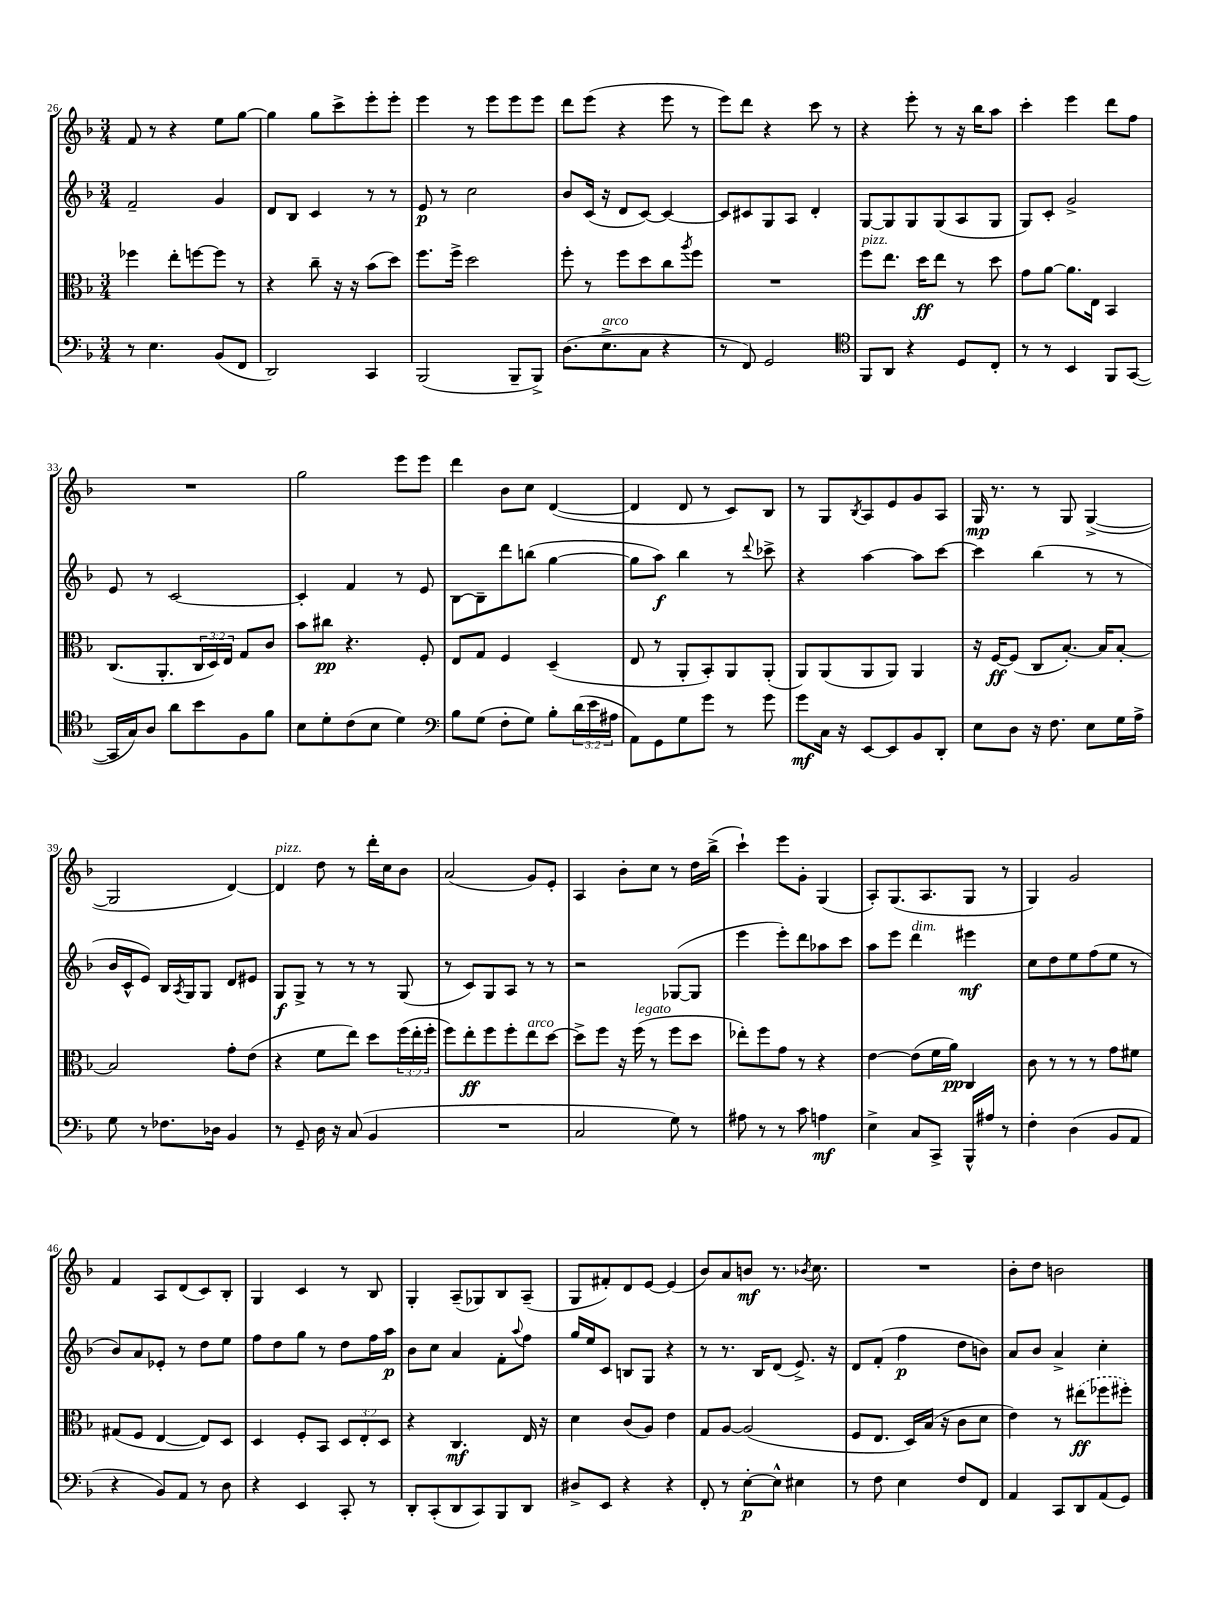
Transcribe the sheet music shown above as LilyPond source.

<<
\new StaffGroup <<
\new Staff = "s0" {
    \clef treble \key f \major \numericTimeSignature \time 3/4
    f'8 r8 r4 e''8 g''8~ |
    g''4 g''8 c'''8-> e'''8-. e'''8-. |
    e'''4 r8 e'''8 e'''8 e'''8 |
    d'''8 e'''8( r4 e'''8 r8 |
    e'''8) d'''8 r4 c'''8 r8 |
    r4 e'''8-. r8 r16 bes''16 a''8 |
    c'''4-. e'''4 d'''8 f''8 |
    R2. |
    g''2 e'''8 e'''8 |
    d'''4 bes'8 c''8 d'4~( |
    d'4 d'8 r8 c'8) bes8 |
    r8 g8 \acciaccatura { bes8 } a8 e'8 g'8 a8 |
    g16\mp r8. r8 g8 g4~->( |
    g2 d'4~) |
    d'4^\markup { \italic "pizz." } d''8 r8 d'''16-. c''16 bes'8 |
    a'2( g'8) e'8-. |
    a4 bes'8-. c''8 r8 d''16 bes''16->( |
    c'''4-!) e'''8 g'8-. g4( |
    a8-.) g8.( a8. g8 r8 |
    g4) g'2 |
    f'4 a8 d'8( c'8) bes8-. |
    g4 c'4 r8 bes8 |
    g4-. a8--( ges8) bes8 a8--( |
    g8 fis'8-.) d'8 e'8~ e'4( |
    bes'8) a'8 b'8\mf r8. \acciaccatura { bes'8 } c''8. |
    R2. |
    bes'8-. d''8 b'2 \bar "|." |
}
\new Staff = "s1" {
    \clef treble \key f \major \numericTimeSignature \time 3/4
    f'2-- g'4 |
    d'8 bes8 c'4 r8 r8 |
    e'8\p r8 c''2 |
    bes'8 c'16( r16 d'8 c'8~) c'4~ |
    c'8 cis'8 g8 a8 d'4-. |
    g8~ g8 g8 g8( a8 g8 |
    g8) c'8-. g'2-> |
    e'8 r8 c'2~ |
    c'4-. f'4 r8 e'8 |
    bes8~ bes8-- d'''8 b''8( g''4~ |
    g''8 a''8\f) bes''4 r8 \appoggiatura { d'''8 } ces'''8-> |
    r4 a''4~ a''8 c'''8~ |
    c'''4 bes''4( r8 r8 |
    bes'16 c'16-^ e'8) bes16 \acciaccatura { a8 } g16 g8 d'8 eis'8 |
    g8\f g8-> r8 r8 r8 g8( |
    r8 c'8) g8 a8 r8 r8 |
    r2 ges8~( ges8 |
    e'''4 e'''8-.) d'''8 aes''8 c'''8 |
    a''8 e'''8 d'''4^\markup { \italic "dim." } eis'''4\mf |
    c''8 d''8 e''8 f''8( e''8 r8 |
    bes'8) a'8 ees'8-. r8 d''8 e''8 |
    f''8 d''8 g''8 r8 d''8 f''16 a''16\p |
    bes'8 c''8 a'4 f'8-. \appoggiatura { a''8 } f''8 |
    g''16 e''16 c'8 b8 g8 r4 |
    r8 r8. bes16 d'8( e'8.->) r16 |
    d'8 f'8-.( f''4\p d''8 b'8) |
    a'8 bes'8 a'4-> c''4-. \bar "|." |
}
\new Staff = "s2" {
    \clef alto \key f \major \numericTimeSignature \time 3/4 \override Staff.TupletNumber.text = #tuplet-number::calc-fraction-text
    fes''4 e''8-. f''8~ f''8 r8 |
    r4 c''8-- r16 r16 bes'8( d''8) |
    f''8. f''16-> d''2 |
    f''8-. r8 f''8 d''8 c''8 \acciaccatura { a''8 } f''8 |
    R2. |
    f''8^\markup { \italic "pizz." } e''8. d''16\ff e''8 r8 d''8 |
    g'8 a'8~ a'8. e16 bes,4 |
    c8.( a,8.-. \tuplet 3/2 { c16 d16) e16 } g8 c'8 |
    bes'8 cis''8\pp r4. f8-. |
    e8 g8 f4 d4--( |
    e8 r8 a,8-. bes,8-.) a,8 a,8-.( |
    a,8) a,8( a,8 a,8) a,4 |
    r16 f16~\ff f8( c8 bes8.~-.) bes16 bes8~-. |
    bes2 g'8-. e'8( |
    r4 f'8 e''8) d''8 \tuplet 3/2 { f''16( e''16-. f''16-. } |
    f''8) e''8-.\ff f''8 f''8-. e''8^\markup { \italic "arco" } d''8~ |
    d''8-> f''8 r16 f''16^\markup { \italic "legato" }( r8 f''8 d''8 |
    ees''8-.) f''8 g'8 r8 r4 |
    e'4~ e'8( f'16 a'16\pp) c4 |
    c'8 r8 r8 r8 g'8 fis'8 |
    gis8( f8 e4~ e8) d8 |
    d4 f8-. bes,8 \tuplet 3/2 { d8 e8-. d8 } |
    r4 c4.\mf e16 r16 |
    d'4 c'8( a8) e'4 |
    g8 a8~ a2( |
    f8 e8. d16) bes16( r16 c'8 d'8 |
    e'4) r8 \once \slurDashed eis''8\ff( fes''8 fis''8-.) \bar "|." |
}
\new Staff = "s3" {
    \clef bass \key f \major \numericTimeSignature \time 3/4 \override Staff.TupletNumber.text = #tuplet-number::calc-fraction-text
    r8 e4. bes,8( f,8 |
    d,2) c,4 |
    bes,,2( bes,,8-- bes,,8->) |
    d8.( e8.->^\markup { \italic "arco" } c8 r4 |
    r8 f,8) g,2 |
    \clef tenor f,8 a,8 r4 d8 c8-. |
    r8 r8 bes,4 f,8 g,8~( |
    g,16 g16) a8 a'8 bes'8 f8 f'8 |
    bes8 d'8-. c'8( bes8 d'4) |
    \clef bass bes8 g8( f8-. g8) bes8-. \tuplet 3/2 { d'16( e'16 ais16 } |
    a,8) g,8 g8 g'8 r8 g'8 |
    g'8\mf c16 r16 e,8~ e,8 bes,8 d,8-. |
    e8 d8 r16 f8. e8 g16 a16-> |
    g8 r8 fes8. des16 bes,4 |
    r8 g,8-- d16 r16 c8( bes,4 |
    R2. |
    c2 g8) r8 |
    ais8 r8 r8 c'8 a4\mf |
    e4-> c8 c,8-> bes,,16-^ ais16 r8 |
    f4-. d4( bes,8 a,8 |
    r4 bes,8) a,8 r8 d8 |
    r4 e,4 c,8-. r8 |
    d,8-. c,8-.( d,8 c,8) bes,,8 d,8 |
    dis8-> e,8 r4 r4 |
    f,8-. r8 e8~-.\p e8-^ eis4 |
    r8 f8 e4 f8 f,8 |
    a,4 c,8 d,8 a,8( g,8) \bar "|." |
}
>>
>>
\layout { \context { \Score currentBarNumber = #26 } }
